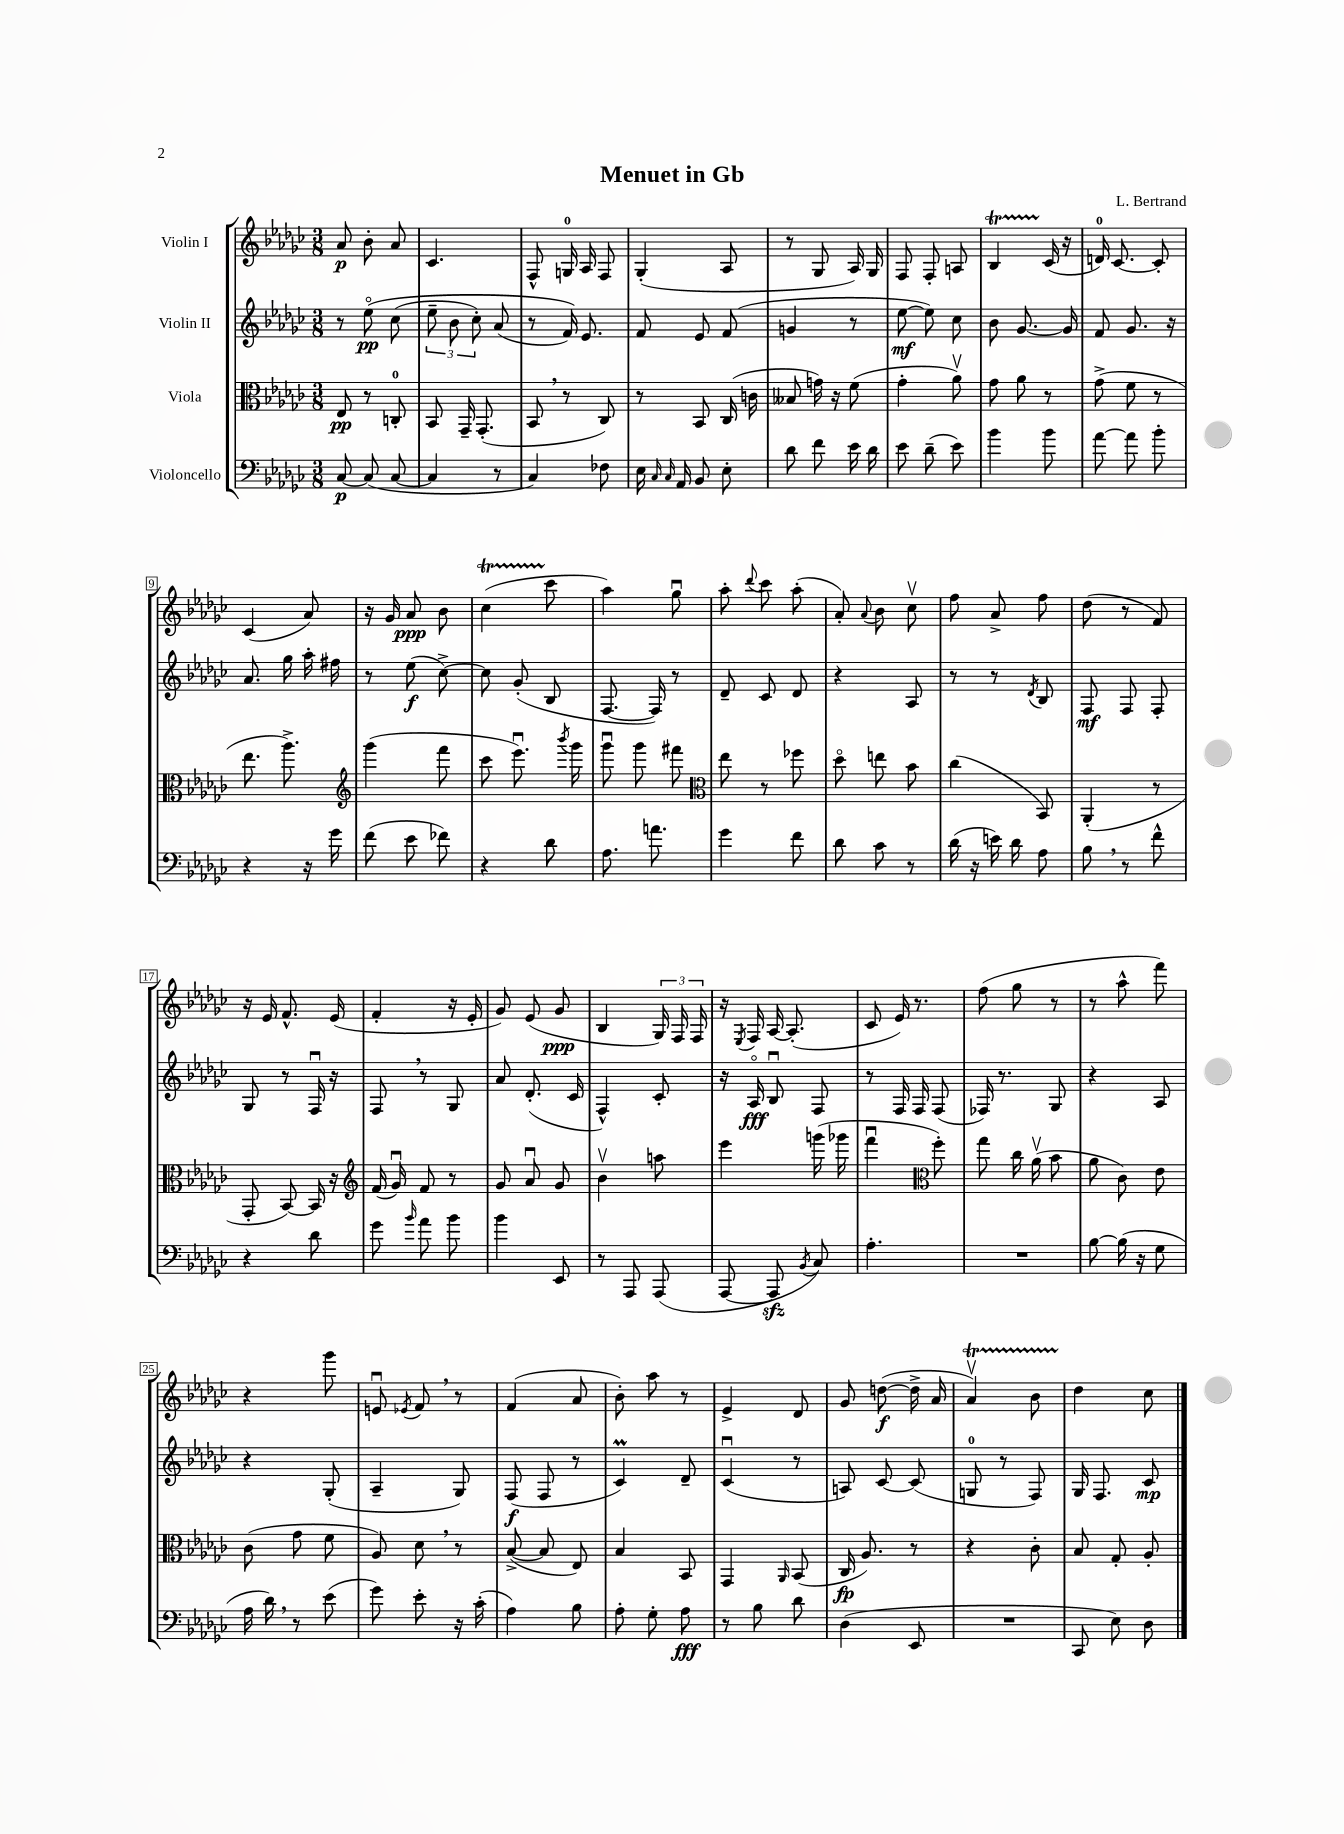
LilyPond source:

\header { title = "Menuet in Gb" composer = "L. Bertrand" }
<<
\new StaffGroup <<
\new Staff = "s0" \with { instrumentName = "Violin I" } {
    \clef treble \key ges \major \numericTimeSignature \time 3/8
    \autoBeamOff aes'8\p bes'8-. aes'8 |
    ces'4. |
    f8-^ g16-0 aes16 f8 |
    ges4-.( aes8 |
    r8 ges8 aes16) ges16 |
    f8 f8-. a8 |
    bes4\startTrillSpan ces'16\stopTrillSpan( r16 |
    d'16-0) ces'8.~ ces'8-. |
    ces'4( aes'8) |
    r16 ges'16 aes'8\ppp bes'8 |
    ces''4\startTrillSpan( ces'''8\stopTrillSpan |
    aes''4) ges''8\downbow |
    aes''8-. \appoggiatura { des'''8 } ces'''8 aes''8-.( |
    aes'8-.) \appoggiatura { aes'8 } bes'8 ces''8\upbow |
    f''8 aes'8-> f''8 |
    des''8( r8 f'8) |
    r16 ees'16 f'8.-^ ees'16( |
    f'4-. r16 ees'16-. |
    ges'8) ees'8( ges'8\ppp |
    bes4 \tuplet 3/2 { ges16) f16 f16 } |
    r16 \acciaccatura { ees8 } f16 aes16~ aes8.-.( |
    ces'8 ees'16) r8. |
    f''8( ges''8 r8 |
    r8 aes''8-^ f'''8) |
    r4 ges'''8 |
    e'8\downbow \acciaccatura { ees'8 } f'8 \breathe r8 |
    f'4( aes'8 |
    bes'8-.) aes''8 r8 |
    ees'4-> des'8 |
    ges'8 d''8~\f( d''16-> aes'16 |
    aes'4\upbow\startTrillSpan) bes'8 |
    des''4\stopTrillSpan ces''8 \bar "|." |
}
\new Staff = "s1" \with { instrumentName = "Violin II" } {
    \clef treble \key ges \major \numericTimeSignature \time 3/8
    \autoBeamOff r8 ees''8\flageolet\pp\( ces''8( |
    \tuplet 3/2 { ees''8-- bes'8 ces''8-.) } aes'8( |
    r8 f'16)\) ees'8. |
    f'8 ees'8 f'8( |
    g'4 r8 |
    ees''8~\mf ees''8) ces''8 |
    bes'8 ges'8.~ ges'16 |
    f'8 ges'8. r16 |
    aes'8. ges''16 aes''16-. fis''16 |
    r8 ees''8\f( ces''8~->) |
    ces''8 ges'8-.( bes8 |
    f8.~ f16) r8 |
    des'8-- ces'8 des'8 |
    r4 aes8 |
    r8 r8 \acciaccatura { des'8 } bes8 |
    f8\mf f8 f8-. |
    ges8 r8 f16\downbow r16 |
    f8 \breathe r8 ges8 |
    aes'8 des'8.-.( ces'16 |
    f4-^) ces'8-. |
    r16 aes16\flageolet\fff bes8\downbow f8 |
    r8 f16 f16 f8( |
    fes16) r8. ges8 |
    r4 aes8 |
    r4 ges8-.( |
    aes4-- ges8) |
    f8\f( f8 r8 |
    ces'4\prall) des'8-- |
    ces'4\downbow( r8 |
    a8) ces'8~ ces'8( |
    g8-0 r8 f8) |
    ges16 f8. ces'8\mp \bar "|." |
}
\new Staff = "s2" \with { instrumentName = "Viola" } {
    \clef alto \key ges \major \numericTimeSignature \time 3/8
    \autoBeamOff ees8\pp r8 c8-0-. |
    bes,8 ges,16-- ges,8.-.( |
    bes,8 \breathe r8 ces8) |
    r8 bes,8 ces16( c'16 |
    beses8 g'16) r16 f'8( |
    ges'4-. aes'8\upbow) |
    ges'8 aes'8 r8 |
    ges'8->( f'8 r8 |
    ees''8. aes''8.->) |
    \clef treble ges'''4( f'''8 |
    ces'''8 ees'''8.\downbow) \acciaccatura { bes'''8 } ges'''16 |
    ges'''8\downbow ges'''8 fis'''8 |
    \clef alto ees''8 r8 fes''8 |
    des''8\flageolet e''8 bes'8 |
    ces''4( bes,8) |
    aes,4-.( r8 |
    ges,8-. bes,8~) bes,16 r16 |
    \clef treble f'16( ges'16\downbow) f'8 r8 |
    ges'8 aes'8\downbow ges'8 |
    bes'4\upbow a''8 |
    ees'''4 g'''16( ges'''16 |
    f'''4\downbow \clef alto f''8-.) |
    ges''8 ces''16 aes'16\upbow( bes'8 |
    aes'8 ces'8) ees'8 |
    ces'8( ges'8 f'8 |
    aes8) des'8 \breathe r8 |
    bes8~->( bes8 ees8) |
    bes4 bes,8 |
    ges,4 \grace { aes,16 } bes,8( |
    ces16\fp aes8.) r8 |
    r4 ces'8-. |
    bes8 ges8-. aes8-. \bar "|." |
}
\new Staff = "s3" \with { instrumentName = "Violoncello" } {
    \clef bass \key ges \major \numericTimeSignature \time 3/8
    \autoBeamOff ces8~\p ces8( ces8~ |
    ces4 r8 |
    ces4) fes8 |
    ees16 \grace { ces16 ces16 } aes,16 bes,8 ees8-. |
    des'8 f'8 ees'16 des'16 |
    ees'8 des'8--( ees'8) |
    bes'4 bes'8 |
    aes'8~ aes'8 bes'8-. |
    r4 r16 ges'16 |
    f'8( ees'8 fes'8) |
    r4 des'8 |
    aes8. a'8. |
    ges'4 f'8 |
    des'8 ces'8 r8 |
    des'16( r16 e'16) des'16 aes8 |
    bes8 \breathe r8 f'8-^ |
    r4 des'8 |
    ges'8 \grace { bes'16 } aes'8 bes'8 |
    bes'4 ees,8 |
    r8 aes,,8 aes,,8( |
    aes,,8~ aes,,8\sfz \acciaccatura { bes,8 } ces8) |
    aes4.-. |
    R4. |
    bes8~ bes16( r16 ges8 |
    aes16 des'16) \breathe r8 ees'8( |
    ges'8) ees'8-. r16 ces'16-.( |
    aes4) bes8 |
    aes8-. ges8-. aes8\fff |
    r8 bes8 des'8 |
    des4( ees,8 |
    R4. |
    ces,8 ees8) des8 \bar "|." |
}
>>
>>
\layout { \context { \Score \override BarNumber.stencil = #(make-stencil-boxer 0.1 0.3 ly:text-interface::print) } }
